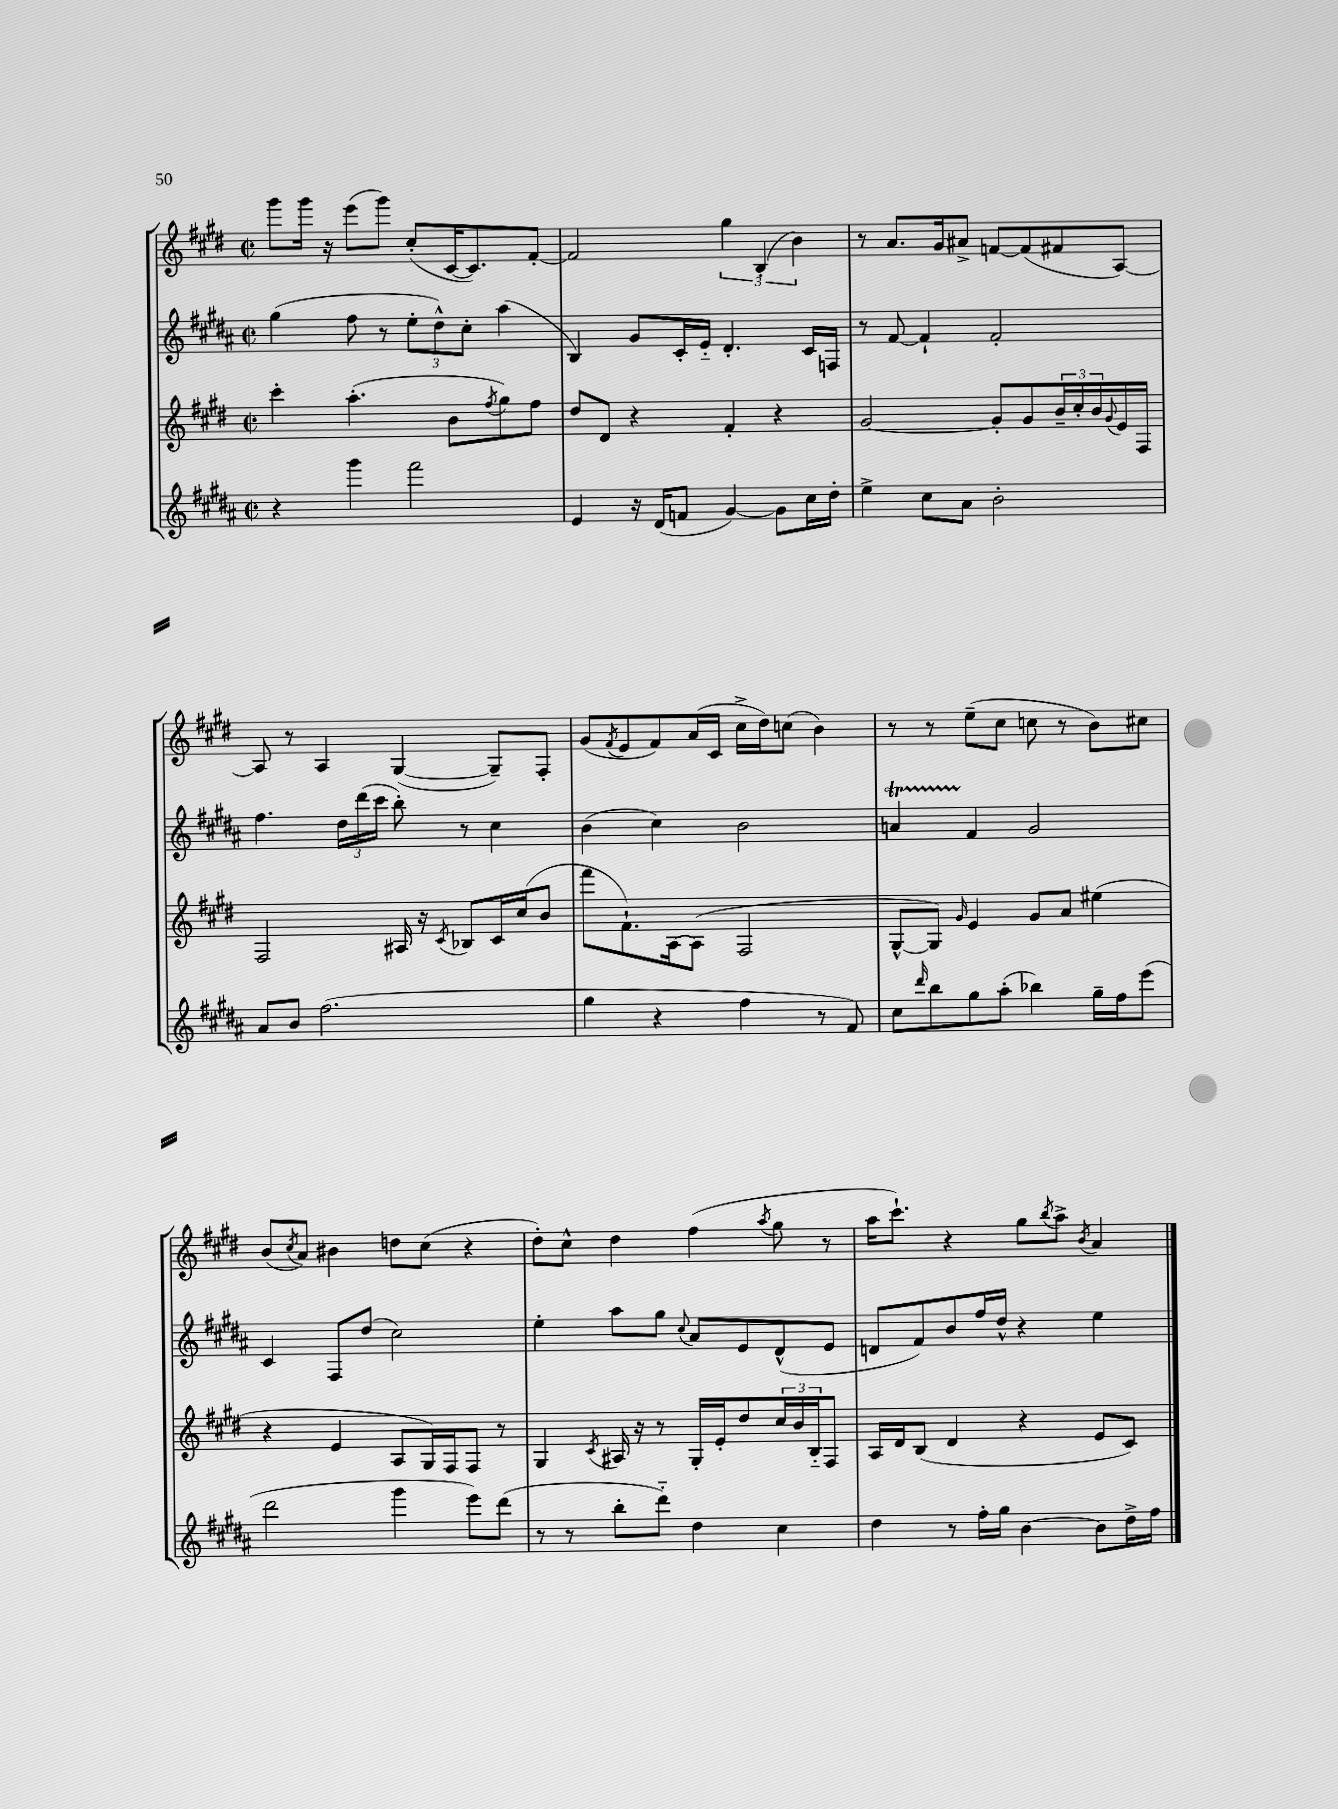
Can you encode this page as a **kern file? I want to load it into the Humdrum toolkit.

**kern	**kern	**kern	**kern
*part4	*part3	*part2	*part1
*staff4	*staff3	*staff2	*staff1
*clefG2	*clefG2	*clefG2	*clefG2
*k[f#c#g#d#a#]	*k[f#c#g#d#]	*k[f#c#g#d#a#]	*k[f#c#g#d#]
*M2/2	*M2/2	*M2/2	*M2/2
*met(c|)	*met(c|)	*met(c|)	*met(c|)
=8	=8	=8	=8
4r	4ccc#'\	(4gg#\	8ggg#\L
.	.	.	16ggg#\Jk
.	.	.	16r
4ggg#\	(4.aa'\	8ff#\	(8eee\L
.	.	8r	8ggg#\J)
2fff#\	.	12ee'\L	(8cc#'/L
.	.	12dd#^^\)	.
.	8b\L	.	[16c#/K
.	.	12cc#'\J	.
.	.	.	8.c#/])
.	8qff#/	.	.
.	8gg#\)	(4aa#\	.
.	8ff#\J	.	[8f#'/J
=9	=9	=9	=9
4e/	8dd#/L	4B/)	2f#/]
.	8d#/J	.	.
16r	4r	8g#/L	.
(16d#/KL	.	.	.
8fn/J	.	16c#'/L	.
.	.	16e/JJ	.
[4g#/)	4f#'/	4.d#'/	6gg#\
.	.	.	(6B'/
8g#\L]	4r	.	.
.	.	.	6b\)
16cc#\L	.	16c#/LL	.
16dd#'\JJ	.	16Fn/JJ	.
=10	=10	=10	=10
4ee^\	[2g#/	8r	8r
.	.	[8f#/	8.a/L
8cc#\L	.	4f#`/]	.
.	.	.	16g#/k
8a#\J	.	.	8a#X^/J
2b'\	8g#'/L]	2f#'/	[8fn/L
.	8g#/	.	(8f/]
.	24b~/L	.	8f#X/
.	24cc#'/	.	.
.	24b/	.	.
.	8qqg#/	.	.
.	16e/	.	[8A/J)
.	16F#/JJ	.	.
!!LO:LB:g=z
=11	=11	=11	=11
8a#/L	2F#/	4.ff#\	8A/]
8b/J	.	.	8r
(2.ff#\	.	.	4A/
.	.	24dd#\LL	.
.	.	(24ddd#\	.
.	.	24ccc#\JJ	.
.	16A#X/	8bb'\)	([4G#/
.	16r	.	.
.	8qc#/	.	.
.	8B-X/L	8r	.
.	16c#/L	4cc#\	8G#~/L])
.	(16cc#/J	.	.
.	8b/J	.	8F#'/J
=12	=12	=12	=12
4gg#\	8fff#\L	(4b\	(8g#/L
.	.	.	8qf#/
.	8.f#`\)	.	8e/
4r	.	4cc#\)	8f#/)
.	[16A\k	.	.
.	(8A\J]	.	(16a/L
.	.	.	16c#/JJ
4ff#\	2F#/	2b\	16cc#^\LL
.	.	.	16dd#\J)
.	.	.	(8ccn\J
8r	.	.	4b\)
8f#/)	.	.	.
=13	=13	=13	=13
8cc#\L	[8G#^^/L	4anT/	8r
16qqddd#/	.	.	.
8bb\	8G#/J])	.	8r
.	16qqg#/	.	.
8gg#\	4e/	4f#/	(8ee~\L
(8aa#'\J	.	.	8cc#\J
4bb-X\)	8g#/L	2g#/	8ccn\
.	8a/J	.	8r
16gg#~\LL	(4ee#X\	.	8b\L)
16ff#\J	.	.	.
(8eee\J	.	.	8cc#X\J
!!LO:LB:g=z
=14	=14	=14	=14
2ddd#\	4r	4c#/	(8b/L
.	.	.	8qcc#/
.	.	.	8a/J)
.	4e/	8F#/L	4b#X\
.	.	(8dd#/J	.
4ggg#\	8A/L	2cc#\)	8ddn\L
.	16G#/L)	.	(8cc#\J
.	16F#/J	.	.
8eee\L)	8F#/J	.	4r
(8ddd#\J	8r	.	.
=15	=15	=15	=15
8r	4G#/	4ee'\	8dd#'\L)
8r	.	.	8cc#^^\J
.	8qc#/	.	.
8bb'\L	16A#X/	8aa#\L	4dd#\
.	16r	.	.
8ddd#\J)	8r	8gg#\J	.
.	.	8qqcc#/	.
4dd#\	16G#'/LL	8a#/L	(4ff#\
.	16e'/J	.	.
.	8dd#/	8e/	.
.	.	.	8qaa/
4cc#\	24cc#/L	(8d#^^/	8gg#\
.	24b/	.	.
.	24B/J	.	.
.	8F#/J	8e/J	8r
=16	=16	=16	=16
4dd#\	16A/LL	8dn/L	16aa\KL
.	16d#/J	.	8.ccc#`\J)
.	(8B/J	8f#/)	.
8r	4d#/	8b/	4r
16ff#'\LL	.	16ff#/L	.
16gg#\JJ	.	16dd#^^/JJ	.
[4b\	4r	4r	8gg#\L
.	.	.	8qbb/
.	.	.	8aa^\J
.	.	.	8qb/
8b\L]	8e/L	4ee\	4a/
16dd#^\L	8c#/J)	.	.
16ff#\JJ	.	.	.
==	==	==	==
*-	*-	*-	*-
